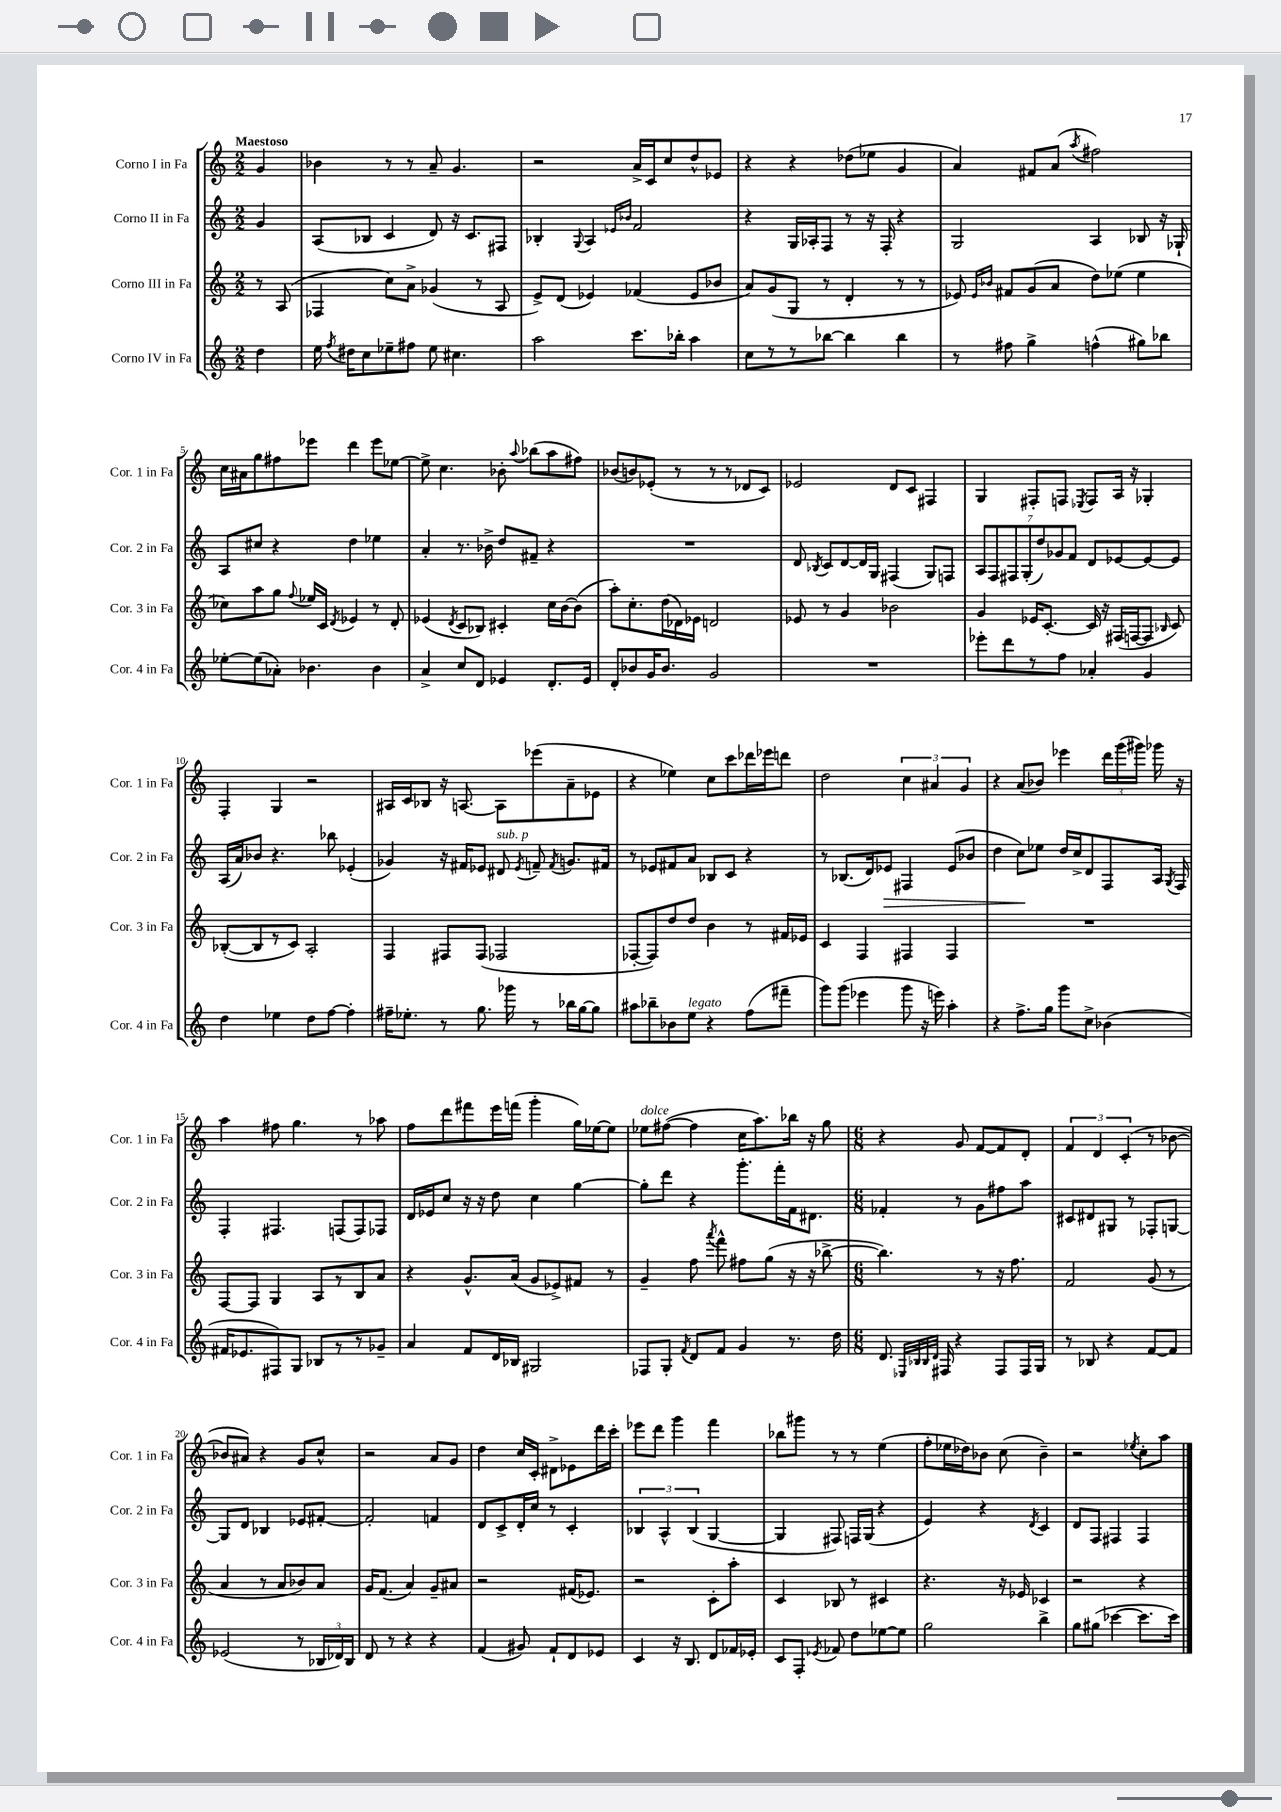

**kern	**kern	**kern	**kern
*staff4	*staff3	*staff2	*staff1
*clefG2	*clefG2	*clefG2	*clefG2
*k[]	*k[]	*k[]	*k[]
*M2/2	*M2/2	*M2/2	*M2/2
4dd\	8r	4g/	4g/
.	(8A/	.	.
=	=	=	=
16ee\	4F-/	(8A/L	4b-\
8qff/	.	.	.
16dd#\LK	.	.	.
8cc\	.	8B-/J	.
8ee-~\	8cc\L)	4c/	8r
8ff#\J	8a^\J	.	8r
8ee-\	(4g-/	8d/)	8a~/
4.cc#\	.	16r	4.g/
.	.	8.c/L	.
.	8r	.	.
.	8A/	8F#/J	.
=	=	=	=
2aa\	8e^/L)	4B-'/	2r
.	(8d/J	.	.
.	.	8qqG/	.
.	4e-/)	4A/	.
.	.	16qqe-/LL	.
.	.	16qqb-/JJ	.
8.ccc\L	(4f-/	2f/	16a^/LL
.	.	.	16c/J
.	.	.	8cc/
16bb-'\Jk	.	.	.
4aa\	8e-/L	.	8dd^^/
.	8b-/J	.	8e-/J
=	=	=	=
8cc\L	8a/L)	4r	4r
8r	(8g/	.	.
8r	8G/J	16G/LL	4r
.	.	16A-'/J	.
[8bb-\J	8r	8F/J	.
4bb-\]	4d'/	8r	(8dd-\L
.	.	16r	8ee-\J
.	.	16F'/	.
4bb-\	8r	4r	4g/
.	8r	.	.
=	=	=	=
8r	8e-/)	2G/	4a/)
.	16qqe-/LL	.	.
.	16qqb-/JJ	.	.
8ff#\	8f#/L	.	.
4gg^\	(8g/	.	8f#/L
.	8a/J	.	(8a/J
.	.	.	8qaa/
(4ff^^\	8dd\L)	4A/	2ff#\)
.	(8ee-\J	.	.
8gg#\L)	4ee-\	8B-/	.
8bb-\J	.	16r	.
.	.	16G-`/	.
=	=	=	=
[8ee-'\L	8cc-\L)	8A/L	16cc\LL
.	.	.	16a#\J
(8ee-\]	8aa\	8cc#/J	8gg\
8a-'\J)	8gg\J	4r	8ff#\
.	8qqff/	.	.
4.b-\	16ee-/LL	.	8eee-\J
.	16c/JJ	.	.
.	8qd/	.	.
.	4e-/	4dd\	4ddd\
4b-\	8r	4ee-\	8eee-\L
.	8d'/	.	[8ee-\J
=	=	=	=
4a^/	(4e-/	4a'/	8ee-^\]
.	.	.	4.cc\
.	8qd/	.	.
8cc/L	8c/L	8.r	.
8d/J	8B-/J)	.	.
.	.	16b-^\	.
4e-/	4c#'/	8dd/L	8b-'\
.	.	.	8qqaa/
.	.	8f#~/J	(8bb-\L
8.d'/L	16cc\LL	4r	8aa\
.	[16b\J	.	.
.	(8b\]J	.	8ff#\J)
16e-/Jk	.	.	.
=	=	=	=
8d'/L	8aa'\L)	1r	(8b-/L
8b-/	8.cc'\	.	8b/)
16g/K	.	.	(8e-'/J
8.b-/J	(16dd\L	.	.
.	16d-\)	.	8r
.	16e-\JJ	.	.
2g/	2d/	.	8r
.	.	.	8r
.	.	.	8d-/L
.	.	.	8c/J)
=	=	=	=
1r	8e-/	8d/	2e-/
.	.	8qB-/	.
.	8r	8c/L	.
.	4g/	[8d/	.
.	.	16d/]L	.
.	.	16G/JJ	.
.	2b-\	(4F#/	8d/L
.	.	.	8c/J
.	.	8G/L)	4F#/
.	.	8F/J	.
=	=	=	=
8eee-'\L	4g/	14A/L	4G/
.	.	14F/	.
8ddd\	.	.	.
.	.	14F#/	.
.	.	(14G'/	.
8r	16e-/LK	.	8F#'/L
.	.	14dd/)	.
.	[8.c'/J	.	.
.	.	14g-/	.
8ff\J	.	.	8F/J
.	.	14f/J	.
.	.	.	8qE-/
4a-'/	16c/]	8d/L	8F/L
.	16r	.	.
.	(16F#/LL	[8e-/	16A/Jk
.	[16F/J	.	16r
4g/	8F/]J	8e-/_	4G-'/
.	16qqB-/	.	.
.	8c/)	8e-/]J	.
=	=	=	=
4dd\	([8B-'/L	(16A/LL	4F'/
.	.	16a/J)	.
.	8B-/]	8b-/J	.
4ee-\	8r	4.r	4G/
.	8c/J)	.	.
8dd\L	2A'/	.	2r
[8ff\J	.	8bb-\	.
4ff'\]	.	(4e-'/	.
=	=	=	=
16ff#~\LK	4F/	4g-/)	16A#/LL
8.ee-'\J	.	.	16c/J
.	.	.	8B-/J
8r	8F#/L	16r	16r
.	.	16f#/LK	[8.A/
8.gg\	(8F#/J	8e-/J	.
.	2F-/	8d#/	8A\]L
16ggg-\	.	.	.
.	.	8qe-/	.
8r	.	8f~/	(8eee-\
.	.	8qf/	.
16bb-\LL	.	8.g/L	8a~\
[16gg\J	.	.	.
8gg\]J	.	.	8e-\J
.	.	16f#/Jk	.
=	=	=	=
8aa#\L	[8F-'/L	8r	4r
8bb-~\	8F-/])	8e-/L	.
8b-\	8dd/	8f#/	4ee-\)
8ee\J	8dd/J	8a/J	.
4r	4b\	8B-/L	8cc\L
.	.	8c/J	8ccc\
(8ff\L	8r	4r	16ddd-\L
.	.	.	16eee-\J
8fff#~\J	16f#/LL	.	8ddd\J
.	16e-/JJ	.	.
=	=	=	=
8ggg\L)	4c/	8r	2dd\
(8ggg\J	.	(8.B-/L	.
4eee-\	4F/	.	.
.	.	16d/k)	.
.	.	8e-/J	.
8ggg\	4F#/	4F#/	6cc\
16r	.	.	.
.	.	.	6a#/
16eee\)	.	.	.
4aa'\	4F#/	(8e-/L	.
.	.	.	6g/
.	.	8b-/J	.
=	=	=	=
4r	1r	4dd\	4r
8.ff^\L	.	8cc\L)	(8a/L
.	.	8ee-\J	8b-/J)
16gg\Jk	.	.	.
8ggg\L	.	16dd/LL	4eee-\
.	.	16cc^/J	.
8cc^\J	.	8d/	.
(4b-\	.	8F/	24ddd\LL
.	.	.	(24ggg\
.	.	.	24ggg#\JJ)
.	.	16A/Jk	16ggg-\
.	.	8qG/	.
.	.	16F/	16r
=	=	=	=
16f#/LK	[8F/L	4F'/	4aa\
8.e-/	.	.	.
.	8F/]J	.	.
8F#/)	4G/	4.F#/	8ff#\
8G/J	.	.	4.gg\
8B-/L	8A/L	.	.
8r	8r	(8F/L	.
8r	8B/	8F/)	8r
8g-~/J	8a/J	8F-/J	8aa-\
=	=	=	=
4a/	4r	16d/LL	8ff\L
.	.	16e-/J	.
.	.	8cc/J	8ddd\
8f/L	8.g^^/L	16r	8fff#\
.	.	16r	.
16d/L	.	8dd\	16eee\L
16B-/JJ	(16a/Jk	.	(16fff\JJ
2G#/	8g/L	4cc\	4ggg'\
.	8e-^/)	.	.
.	8f#/J	[4gg\	16gg\LL)
.	.	.	[16ee-\J
.	8r	.	8ee-\]J
=	=	=	=
8F-/L	4g~/	8gg'\]L	8ee-\L
8G'/J	.	8ddd\J	([8ff#\J
8qf/	.	.	.
8d/L	8ff\	4r	4ff#\]
.	8qaaa/	.	.
8f/J	8fff^^\	.	.
4g/	8ff#\L	8.ggg'\L	16cc\LK
.	.	.	8.aa\)
.	(8gg\J	.	.
.	.	16fff'\L	.
8.r	16r	16f\J	16bb-\Jk
.	16r	8.d#\J	16r
.	[8bb-^\	.	8gg\
16dd\	.	.	.
=	=	=	=
*M6/8	*M6/8	*M6/8	*M6/8
8.d/	4.bb-\])	4f-'/	4r
32qqE-/LLL	.	.	.
32qqB-/	.	.	.
32qqB-/	.	.	.
32qqd/JJJ	.	.	.
16F#/	.	.	.
4r	.	8r	8g/
.	8r	8g\L	[8f/L
8F#/L	16r	8ff#\	8f/]
.	8.ff\	.	.
16F#/L	.	8aa\J	8d'/J
16G/JJ	.	.	.
=	=	=	=
8r	2f/	8c#/L	6f/
8B-/	.	8d#/	.
.	.	.	6d/
4r	.	8G#/J	.
.	.	.	(6c'/
.	.	8r	.
[8f/L	(8g/	8F-'/L	8r
8f/]J	8r	[8G/J	[8b-\
=	=	=	=
(2e-/	4a/	8G/]L	8b-/]L
.	.	8d/J	8a#/J)
.	8r	4B-/	4r
.	8a/L	.	.
8r	8b-/)	8e-/L	8g/L
24B-/LL	8a/J	[8f#'/J	8cc^^/J
24d-/)	.	.	.
24B-/JJ	.	.	.
=	=	=	=
8d/	16g/LK	2f#'/]	2r
.	(8.f/J	.	.
8r	.	.	.
4r	4a/)	.	.
4r	8g~/L	4f/	8a/L
.	8a#/J	.	8g/J
=	=	=	=
(4f/	2r	8d/L	4dd\
.	.	8c^/	.
8g#/)	.	16d'/L	16cc/LL
.	.	16cc/JJ	16c'/JJ
8f`/L	.	8r	8d#^\L
8d/	(16f#/LK	4c'/	8e-\
.	8.e-/J)	.	.
8e-/J	.	.	16ddd\L
.	.	.	16ccc'\JJ
=	=	=	=
4c/	2r	6B-/	8eee-\L
.	.	.	8ddd\J
.	.	6A^^/	.
16r	.	.	4ggg\
8.B/	.	.	.
.	.	(6B-/	.
8d/L	8c'\L	[4G/	4fff\
16f-/L	8aa'\J	.	.
16e-'/JJ	.	.	.
=	=	=	=
8c/L	4c/	4G/]	8bb-\L
8F'/J	.	.	8ggg#\J
8qe-/	.	.	.
8f-/	8B-/	8F#/)	8r
8dd\L	8r	16F/LL	8r
.	.	(16G/JJ	.
[8ee-\	4c#/	4r	(4ee\
8ee-\]J	.	.	.
=	=	=	=
2gg\	4.r	4e/)	8ff'\L
.	.	.	16ee-\L
.	.	.	16dd-\J)
.	.	4r	8b-\J
.	16r	.	(8cc\
.	16e-/	.	.
.	.	8qd/	.
4bb^\	4c-/	4c/	4b-~\)
=	=	=	=
8gg\L	2r	8d/L	2r
(8gg#\J	.	8F/J	.
[4ccc-\	.	4F#/	.
.	.	.	8qee-/
8.ccc-\]L	4r	4F#/	8cc'\L
.	.	.	8aa\J
16ccc-\Jk)	.	.	.
==	==	==	==
*-	*-	*-	*-
